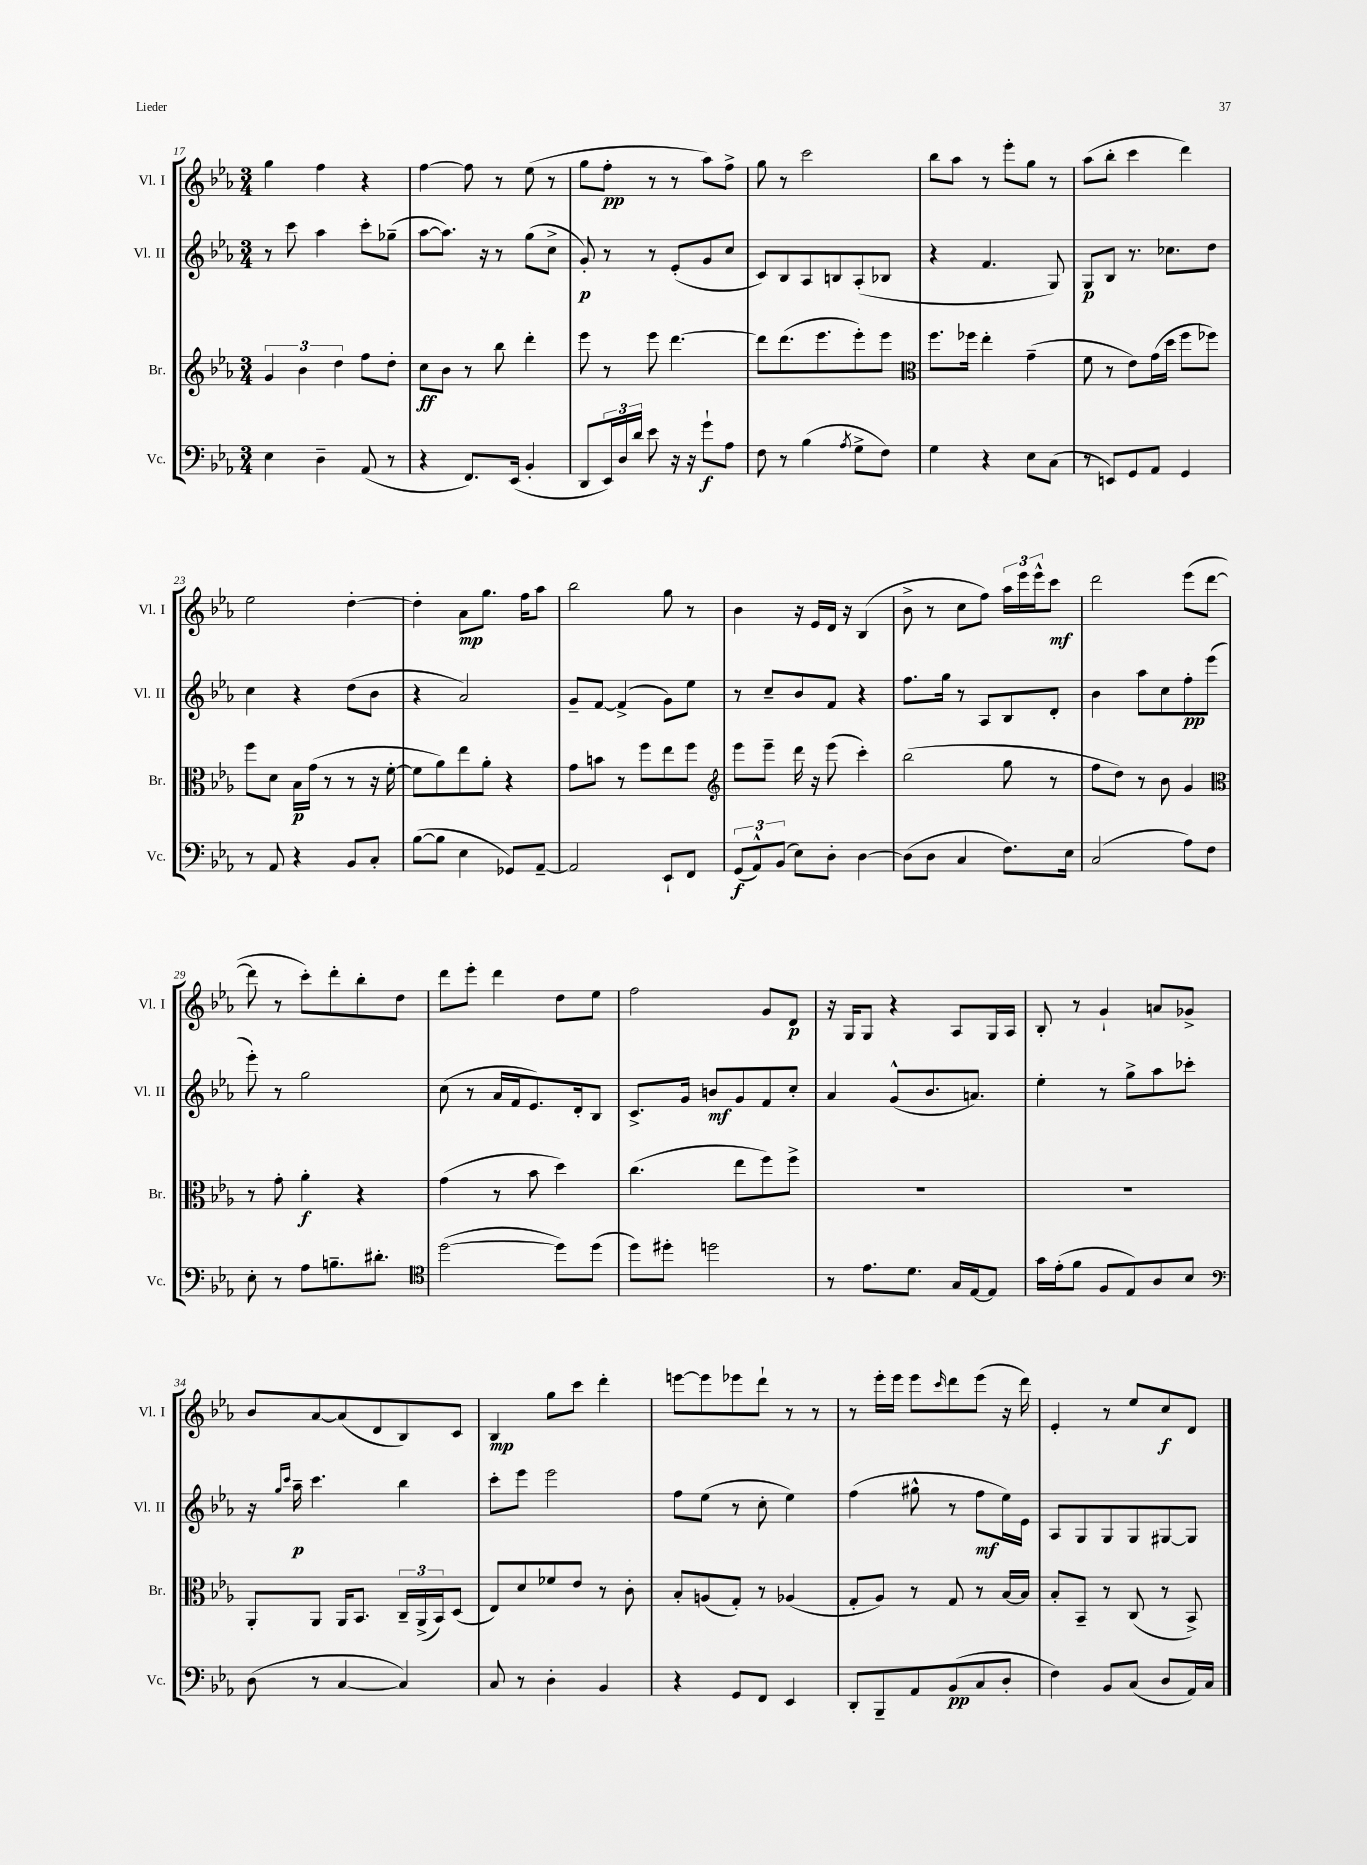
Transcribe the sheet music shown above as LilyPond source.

<<
\new StaffGroup <<
\new Staff = "s0" \with { instrumentName = "Vl. I" shortInstrumentName = "Vl. I" } {
    \clef treble \key ees \major \numericTimeSignature \time 3/4
    g''4 f''4 r4 |
    f''4~ f''8 r8 ees''8( r8 |
    g''8 f''8-.\pp r8 r8 aes''8) f''8-> |
    g''8 r8 c'''2 |
    bes''8 aes''8 r8 ees'''8-. g''8 r8 |
    aes''8( bes''8-. c'''4 d'''4) |
    ees''2 d''4~-. |
    d''4-. aes'8\mp g''8. f''16 aes''8 |
    bes''2 g''8 r8 |
    bes'4 r16 ees'16 d'16 r16 bes4( |
    bes'8-> r8 c''8 f''8) \tuplet 3/2 { aes''16 ees'''16 ees'''16-^ } c'''8\mf |
    d'''2 ees'''8( d'''8~ |
    d'''8 r8 c'''8-.) d'''8-. bes''8-. d''8 |
    d'''8 ees'''8-. d'''4 d''8 ees''8 |
    f''2 g'8 d'8\p |
    r16 g16 g8 r4 aes8 g16 aes16 |
    bes8-. r8 g'4-! a'8 ges'8-> |
    bes'8 aes'8~ aes'8( d'8 bes8) c'8 |
    bes4\mp g''8 c'''8 d'''4-. |
    e'''8~ e'''8 ees'''8 d'''8-! r8 r8 |
    r8 ees'''16-. ees'''16 ees'''8 \grace { c'''16 } d'''8 ees'''8( r16 d'''16) |
    ees'4-. r8 ees''8 c''8\f d'8 \bar "|." |
}
\new Staff = "s1" \with { instrumentName = "Vl. II" shortInstrumentName = "Vl. II" } {
    \clef treble \key ees \major \numericTimeSignature \time 3/4
    r8 c'''8 aes''4 c'''8-. ges''8--( |
    aes''8~ aes''8.) r16 r8 g''8( c''8-> |
    g'8-.\p) r8 r8 ees'8-.( g'8 c''8 |
    c'8) bes8 aes8 b8 aes8-.( bes8 |
    r4 f'4. g8) |
    g8\p bes8 r8. ces''8. d''8 |
    c''4 r4 d''8( bes'8 |
    r4 aes'2) |
    g'8-- f'8~ f'4->( g'8) ees''8 |
    r8 c''8-- bes'8 f'8 r4 |
    f''8. g''16 r8 aes8 bes8 d'8-. |
    bes'4 aes''8 c''8 f''8-.\pp ees'''8( |
    ees'''8-.) r8 g''2 |
    c''8( r8 aes'16 f'16 ees'8.) d'16-. bes8 |
    c'8.-> g'16 b'8\mf g'8 f'8 c''8-. |
    aes'4 g'8-^( bes'8. a'8.) |
    ees''4-. r8 g''8-> aes''8 ces'''8-. |
    r16 \grace { g''16 c'''16 } aes''16--\p c'''4. bes''4 |
    c'''8-. ees'''8 ees'''2 |
    f''8 ees''8( r8 c''8-. ees''4) |
    f''4( gis''8-^ r8 f''8\mf ees''16) ees'16 |
    aes8 g8 g8 g8 gis8~ gis8 \bar "|." |
}
\new Staff = "s2" \with { instrumentName = "Br." shortInstrumentName = "Br." } {
    \clef treble \key ees \major \numericTimeSignature \time 3/4
    \tuplet 3/2 { g'4 bes'4 d''4 } f''8 d''8-. |
    c''8\ff bes'8 r8 bes''8 d'''4-. |
    ees'''8 r8 ees'''8 d'''4.~ |
    d'''8 d'''8.( ees'''8. ees'''8-.) ees'''8 |
    \clef alto f''8. fes''16 ees''4-. g'4--( |
    f'8 r8 ees'8) g'16( d''16 f''8 fes''8) |
    f''8 d'8 bes16\p g'16( r8 r8 r16 f'16~-. |
    f'8 aes'8) ees''8 aes'8-. r4 |
    g'8 b'8 r8 f''8 ees''8 f''8 |
    \clef treble ees'''8 ees'''8-- d'''16 r16 ees'''8( c'''4-.) |
    bes''2( g''8 r8 |
    f''8 d''8) r8 bes'8 g'4 |
    \clef alto r8 g'8-. aes'4-.\f r4 |
    g'4( r8 bes'8 d''4) |
    c''4.( ees''8 f''8) f''8-> |
    R2. |
    R2. |
    aes,8-. aes,8 aes,16 bes,8. \tuplet 3/2 { c16-- aes,16->( bes,16) } d8( |
    ees8) d'8 fes'8 ees'8 r8 c'8-. |
    bes8-. a8( g8-.) r8 aes4( |
    g8-. aes8) r8 g8 r8 bes16~ bes16 |
    bes8-. bes,8-- r8 c8( r8 bes,8->) \bar "|." |
}
\new Staff = "s3" \with { instrumentName = "Vc." shortInstrumentName = "Vc." } {
    \clef bass \key ees \major \numericTimeSignature \time 3/4
    ees4 d4-- aes,8( r8 |
    r4 f,8.) ees,16( bes,4-. |
    d,8 \tuplet 3/2 { ees,16) d16 d'16 } ees'8 r16 r16 g'8-!\f aes8 |
    f8 r8 bes4( \acciaccatura { aes8 } g8-> f8) |
    g4 r4 ees8 c8( |
    r8 e,8) g,8 aes,8 g,4 |
    r8 aes,8 r4 bes,8 c8-. |
    bes8~( bes8 ees4 ges,8) aes,8~-- |
    aes,2 ees,8-! f,8 |
    \tuplet 3/2 { g,8\f( aes,8-^) bes,8( } ees8) d8-. d4~ |
    d8( d8 c4 f8.) ees16 |
    c2( aes8) f8 |
    ees8-. r8 aes8 b8.-- dis'8.-. |
    \clef tenor d''2~( d''8) d''8( |
    d''8) dis''8-. d''2 |
    r8 ees'8. d'8. g16 ees16~ ees8 |
    g'16 ees'16-.( f'8 f8 ees8) aes8 bes8 |
    \clef bass d8( r8 c4~ c4) |
    c8 r8 d4-. bes,4 |
    r4 g,8 f,8 ees,4 |
    d,8-. bes,,8-- aes,8 bes,8\pp( c8 d8-. |
    f4) bes,8 c8( d8 aes,16) c16 \bar "|." |
}
>>
>>
\layout { \context { \Score currentBarNumber = #17 } }
